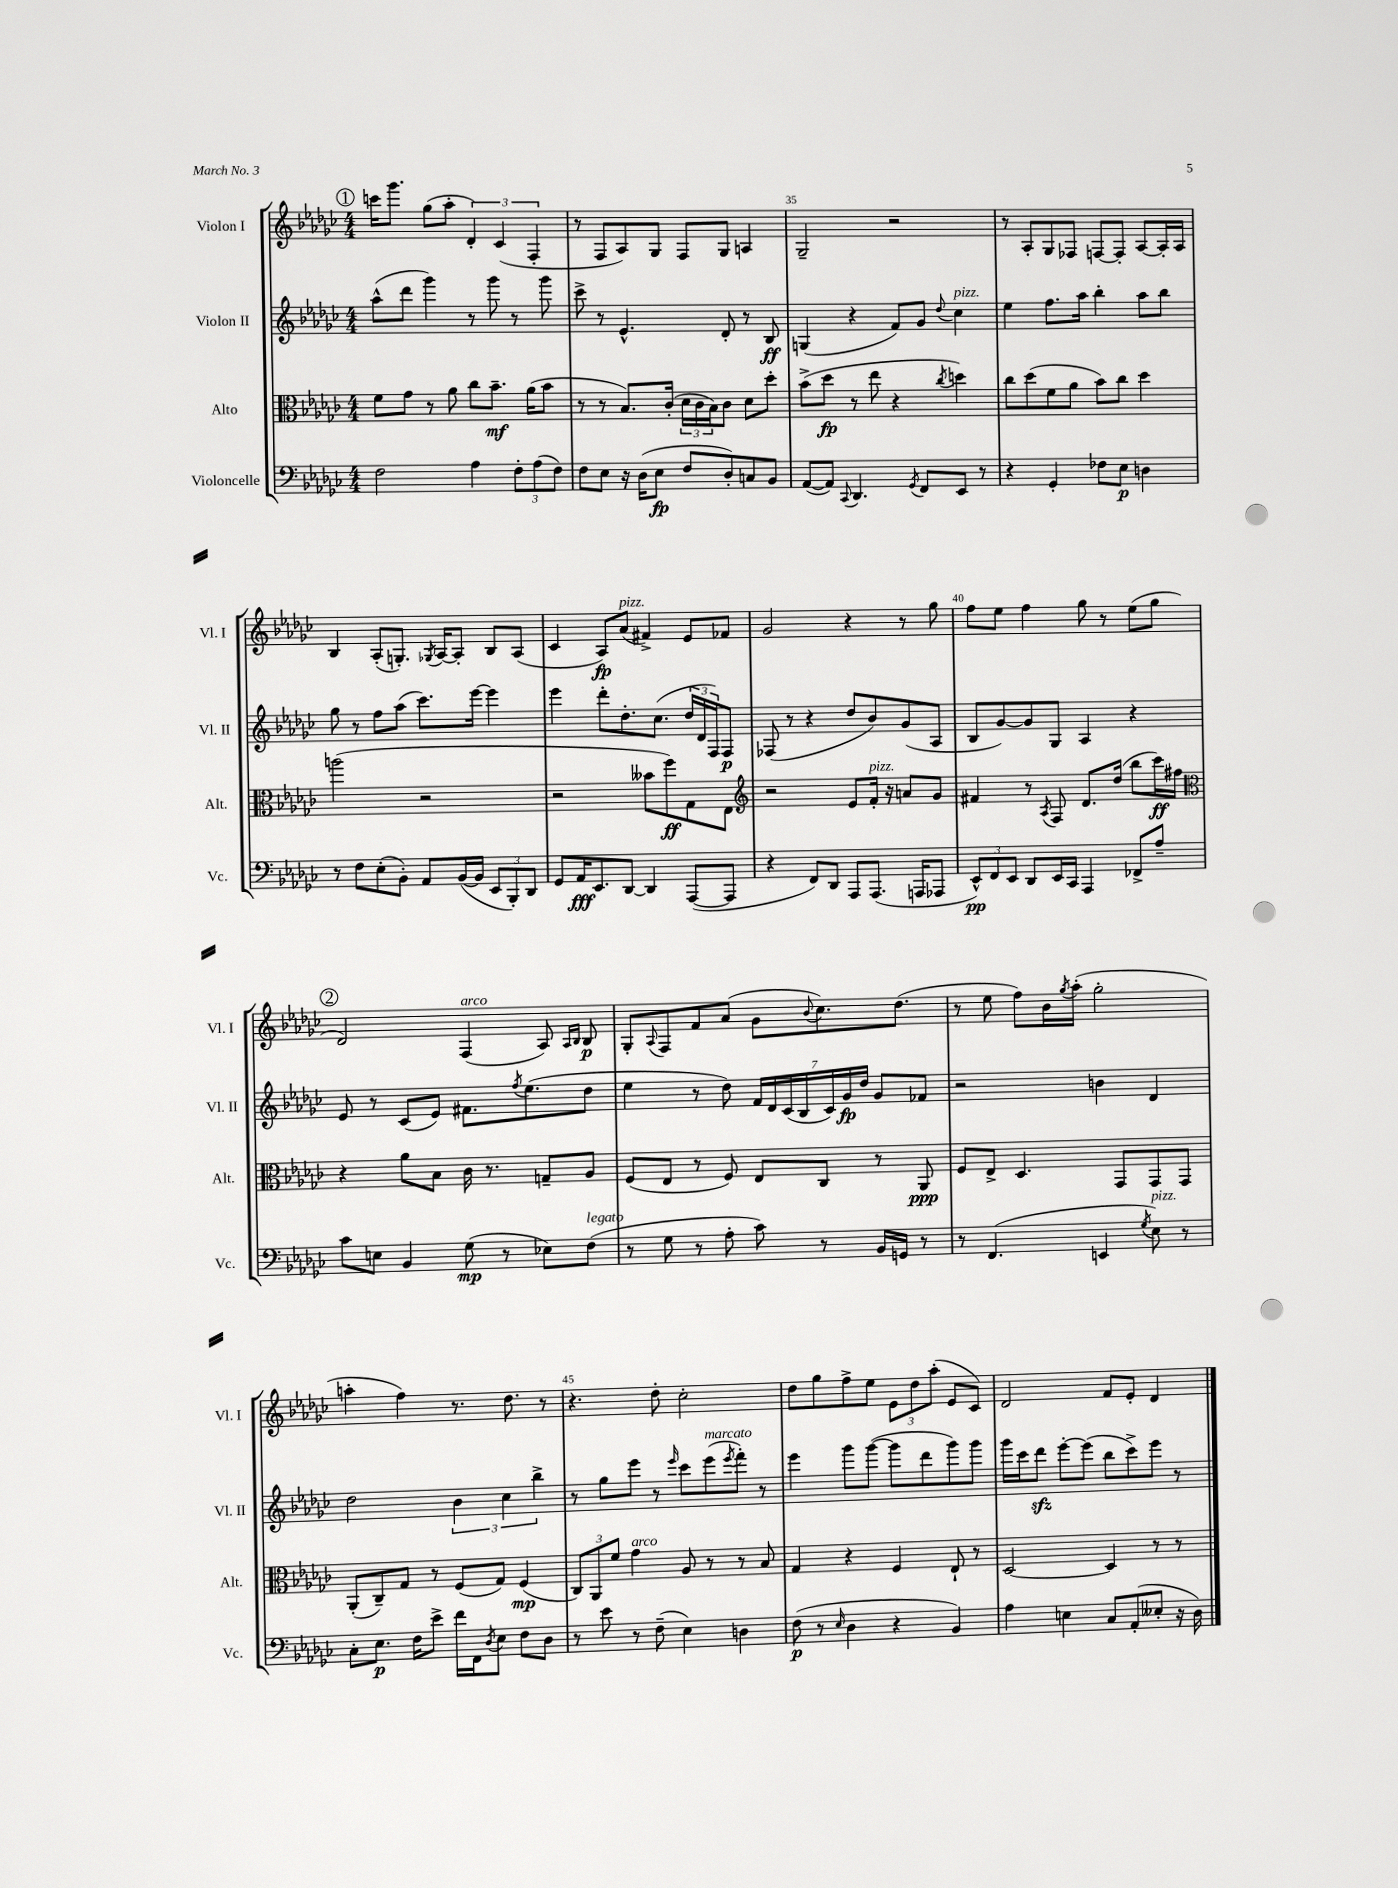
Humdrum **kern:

**kern	**dynam	**kern	**dynam	**kern	**dynam	**kern	**dynam
*part4	*part4	*part3	*part3	*part2	*part2	*part1	*part1
*staff4	*staff4	*staff3	*staff3	*staff2	*staff2	*staff1	*staff1
*I"Violoncelle	*	*I"Alto	*	*I"Violon II	*	*I"Violon I	*
*I'Vc.	*	*I'Alt.	*	*I'Vl. II	*	*I'Vl. I	*
*clefF4	*	*clefC3	*	*clefG2	*	*clefG2	*
*k[b-e-a-d-g-c-]	*	*k[b-e-a-d-g-c-]	*	*k[b-e-a-d-g-c-]	*	*k[b-e-a-d-g-c-]	*
*M4/4	*	*M4/4	*	*M4/4	*	*M4/4	*
!!LO:REH:place=s1:t=1
=33	=33	=33	=33	=33	=33	=33	=33
2F\	.	8f\L	.	(8aa-^^\L	.	16cccn\KL	.
.	.	.	.	.	.	8.ggg-\J	.
.	.	8g-\J	.	8ddd-\J	.	.	.
.	.	8r	.	4ggg-\)	.	(8gg-\L	.
.	.	8a-\	.	.	.	8aa-'\J	.
4A-\	.	8cc-\L	.	8r	.	6d-'/)	.
.	.	8.b-~\J	mf	8ggg-\	.	.	.
.	.	.	.	.	.	(6c-/	.
12F'\L	.	.	.	8r	.	.	.
.	.	(16a-\KL	.	.	.	.	.
(12A-\	.	.	.	.	.	6F'/	.
.	.	8b-\J	.	8ggg-\	.	.	.
12F\J)	.	.	.	.	.	.	.
=34	=34	=34	=34	=34	=34	=34	=34
8F\L	.	8r	.	8ccc-^\	.	8r	.
8E-\J	.	8r	.	8r	.	8F/L	.
16r	.	8.B-/L)	.	4.e-^^/	.	8A-/)	.
(16D-\KL	.	.	.	.	.	.	.
8E-\J	fp	.	.	.	.	8G-/J	.
.	.	(16c-'/Jk	.	.	.	.	.
8F/L	.	24d-\LL	.	.	.	8F/L	.
.	.	24c-\	.	.	.	.	.
.	.	24B-\J)	.	.	.	.	.
8D-'/)	.	8c-\J	.	8d-'/	.	8G-/J	.
8Cn/	.	8d-\L	.	8r	.	4An/	.
8BB-/J	.	8dd-'\J	.	8B-/	ff	.	.
=35	=35	=35	=35	=35	=35	=35	=35
([8AA-/L	.	(8b-^\L	.	(4Gn/	.	2G-~/	.
8AA-/J])	.	8dd-\J	fp	.	.	.	.
8qqCC-/	.	.	.	.	.	.	.
4.DD-/	.	8r	.	4r	.	.	.
.	.	8ee-\	.	.	.	.	.
.	.	4r	.	8f/L)	.	2r	.
8qGG-/	.	.	.	.	.	.	.
8FF/L	.	.	.	8g-/J	.	.	.
.	.	8qcc-/	.	8qqdd-/	.	.	.
!	!	!	!	!LO:TX:a:i:t=pizz.	!	!	!
8EE-/J	.	4ddn\)	.	4cc-\	.	.	.
8r	.	.	.	.	.	.	.
=36	=36	=36	=36	=36	=36	=36	=36
4r	.	8cc-\L	.	4ee-\	.	8r	.
.	.	(8dd-\	.	.	.	8A-'/L	.
4GG-'/	.	8f\	.	8.ff\L	.	8G-/	.
.	.	8a-\J	.	.	.	8F-X/J	.
.	.	.	.	16aa-\Jk	.	.	.
8F-X\L	.	8b-\L)	.	4bb-'\	.	[8Fn/L	.
8E-\J	p	8cc-\J	.	.	.	8F'/J]	.
4Dn\	.	4dd-\	.	8aa-\L	.	[8A-/L	.
.	.	.	.	8bb-\J	.	16A-'/L]	.
.	.	.	.	.	.	16A-/JJ	.
!!LO:LB:g=z
=37	=37	=37	=37	=37	=37	=37	=37
8r	.	(2aan\	.	8gg-\	.	4B-/	.
8F\L	.	.	.	8r	.	.	.
(8E-'\	.	.	.	8ff\L	.	(8A-'/L	.
8BB-'\J)	.	.	.	(8aa-\J	.	8.Gn'/J)	.
8AA-/L	.	2r	.	8.ccc-\L)	.	.	.
.	.	.	.	.	.	8qG-X/	.
.	.	.	.	.	.	[16A-/KL	.
([16BB-/L	.	.	.	.	.	8A-'/J]	.
16BB-/JJ]	.	.	.	[16eee-\Jk	.	.	.
12EE-/L	.	.	.	4eee-\]	.	8B-/L	.
12BBB-'/)	.	.	.	.	.	.	.
.	.	.	.	.	.	(8A-/J	.
12DD-/J	.	.	.	.	.	.	.
=38	=38	=38	=38	=38	=38	=38	=38
8GG-/L	.	2r	.	4eee-\	.	4c-/	.
16AA-/K	fff	.	.	.	.	.	.
8.EE-/	.	.	.	.	.	.	.
.	.	.	.	8ddd-'\L	.	8A-/L)	fp
!	!	!	!	!	!	!LO:TX:a:i:t=pizz.	!
[8DD-/J	.	.	.	8.dd-'\	.	(8a-/J	.
4DD-/]	.	8b--X\L	.	.	.	4f#X^/)	.
.	.	.	.	(8.cc-\J	.	.	.
.	.	8ff\)	ff	.	.	.	.
([8AAA-/L	.	8G-\	.	24dd-/LL	.	8e-/L	.
.	.	.	.	24d-/	.	.	.
.	.	.	.	24F/J)	.	.	.
8AAA-/J]	.	8E-\J	.	8F/J	p	8f-X/J	.
=39	=39	=39	=39	=39	=39	=39	=39
*	*	*clefG2	*	*	*	*	*
4r	.	2r	.	(8F-X/	.	2g-/	.
.	.	.	.	8r	.	.	.
8FF/L)	.	.	.	4r	.	.	.
8DD-/J	.	.	.	.	.	.	.
8AAA-/L	.	8e-/L	.	8dd-/L	.	4r	.
!	!	!LO:TX:a:i:t=pizz.	!	!	!	!	!
(8.AAA-/J	.	16f'/Jk	.	8b-/)	.	.	.
.	.	16r	.	.	.	.	.
.	.	8an/L	.	(8g-/	.	8r	.
16AAAn/KL	.	.	.	.	.	.	.
8AAA-X/J	.	8g-/J	.	8A-/J	.	8gg-\	.
=40	=40	=40	=40	=40	=40	=40	=40
12EE-^^/L)	pp	4f#X/	.	8B-/L	.	8ff\L	.
12FF/	.	.	.	.	.	.	.
.	.	.	.	[8g-/)	.	8ee-\J	.
12EE-/J	.	.	.	.	.	.	.
8DD-/L	.	8r	.	8g-/]	.	4ff\	.
.	.	8qA-/	.	.	.	.	.
16EE-/L	.	8F/	.	8G-/J	.	.	.
16CC-/JJ	.	.	.	.	.	.	.
4AAA-/	.	8.d-/L	.	4A-/	.	8gg-\	.
.	.	.	.	.	.	8r	.
.	.	(16dd-/Jk	.	.	.	.	.
8FF-X^/L	.	8bb-\L	.	4r	.	(8ee-\L	.
8A-~/J	.	16ccc-\L)	ff	.	.	8gg-\J	.
.	.	16ff#X\JJ	.	.	.	.	.
!!LO:LB:g=z
!!LO:REH:place=s1:t=2
=41	=41	=41	=41	=41	=41	=41	=41
*	*	*clefC3	*	*	*	*	*
8c-\L	.	4r	.	8e-/	.	2d-/)	.
8En\J	.	.	.	8r	.	.	.
4BB-/	.	8a-\L	.	(8c-/L	.	.	.
.	.	8B-\J	.	8e-/J)	.	.	.
!	!	!	!	!	!	!LO:TX:a:i:t=arco	!
(8G-\	mp	16c-\	.	8.f#X\L	.	(4F/	.
.	.	8.r	.	.	.	.	.
8r	.	.	.	.	.	.	.
.	.	.	.	8qff/	.	.	.
.	.	.	.	(8.ee-\	.	.	.
8E-X\L)	.	8Gn~/L	.	.	.	8A-/)	.
.	.	.	.	.	.	16qqA-/LL	.
.	.	.	.	.	.	16qqB-/JJ	.
!LO:TX:a:i:t=legato	!	!	!	!	!	!	!
(8F\J	.	8A-/J	.	8dd-\J	.	8B-/	p
=42	=42	=42	=42	=42	=42	=42	=42
8r	.	(8F/L	.	4ee-\	.	8G-'/L	.
.	.	.	.	.	.	8qqA-/	.
8G-\	.	8E-/J	.	.	.	8F/	.
8r	.	8r	.	8r	.	8f/	.
8A-'\	.	8F/)	.	8dd-\)	.	(8a-/J	.
8c-\)	.	8E-/L	.	28f/LL	.	8g-\L	.
.	.	.	.	28d-/	.	.	.
.	.	.	.	(28c-/	.	.	.
.	.	.	.	28B-/	.	.	.
.	.	.	.	.	.	8qqb-/	.
8r	.	8C-/J	.	.	.	8.cc-\)	.
.	.	.	.	28c-/)	.	.	.
.	.	.	.	28g-/	fp	.	.
.	.	.	.	28dd-/JJ	.	.	.
16BB-/LL	.	8r	.	8g-/L	.	.	.
16GGn/JJ	.	.	.	.	.	(8.dd-\J	.
8r	.	8AA-/	ppp	8f-X/J	.	.	.
=43	=43	=43	=43	=43	=43	=43	=43
8r	.	8F/L	.	2r	.	8r	.
(4.FF/	.	8E-^/J	.	.	.	8ee-\	.
.	.	4.D-/	.	.	.	8ff\L)	.
.	.	.	.	.	.	16b-\L	.
.	.	.	.	.	.	8qgg-/	.
.	.	.	.	.	.	(16aa-'\JJ	.
4EEn/	.	.	.	4bn\	.	2gg-'\	.
.	.	8GG-/L	.	.	.	.	.
8qG-/	.	.	.	.	.	.	.
!LO:TX:a:i:t=pizz.	!	!	!	!	!	!	!
8E-\)	.	8GG-/	.	4d-/	.	.	.
8r	.	8GG-/J	.	.	.	.	.
!!LO:LB:g=z
=44	=44	=44	=44	=44	=44	=44	=44
8C-'\L	.	(8AA-'/L	.	2dd-\	.	4aan'\	.
8.E-\J	p	8C-~/)	.	.	.	.	.
.	.	8G-/J	.	.	.	4ff\)	.
16F\KL	.	.	.	.	.	.	.
8e-^\J	.	8r	.	.	.	.	.
16f\LL	.	(8F/L	.	6b-\	.	8.r	.
16FF\J	.	.	.	.	.	.	.
8qD-/	.	.	.	.	.	.	.
8E-\J	.	8G-/J)	.	.	.	.	.
.	.	.	.	6cc-\	.	.	.
.	.	.	.	.	.	8.dd-\	.
8F\L	.	(4F/	mp	.	.	.	.
.	.	.	.	6bb-^\	.	.	.
8D-\J	.	.	.	.	.	8r	.
=45	=45	=45	=45	=45	=45	=45	=45
8r	.	12C-/L)	.	8r	.	4.r	.
.	.	12AA-/	.	.	.	.	.
8e-\	.	.	.	8gg-\L	.	.	.
.	.	12f/J	.	.	.	.	.
!	!	!LO:TX:a:i:t=arco	!	!	!	!	!
8r	.	4g-\	.	8eee-\J	.	.	.
(8F~\	.	.	.	8r	.	8dd-'\	.
.	.	.	.	16qqeee-/	.	.	.
4E-\)	.	8A-/	.	8ccc-\L	.	2cc-'\	.
!	!	!	!	!LO:TX:a:i:t=marcato	!	!	!
.	.	8r	.	(8eee-\	.	.	.
.	.	.	.	8qeee-/	.	.	.
4Dn\	.	8r	.	8fff'\J)	.	.	.
.	.	8B-/	.	8r	.	.	.
=46	=46	=46	=46	=46	=46	=46	=46
(8F\	p	4G-/	.	4eee-\	.	8dd-\L	.
8r	.	.	.	.	.	8gg-\	.
16qqE-/	.	.	.	.	.	.	.
4D-\	.	4r	.	8ggg-\L	.	8ff^\	.
.	.	.	.	([8ggg-\J	.	8ee-\J	.
4r	.	4F/	.	8ggg-\L]	.	12e-\L	.
.	.	.	.	.	.	12dd-\	.
.	.	.	.	8ddd-\	.	.	.
.	.	.	.	.	.	(12aa-'\J	.
4BB-/)	.	8E-`/	.	8ggg-\)	.	8e-/L	.
.	.	8r	.	8ggg-\J	.	8c-/J)	.
=47	=47	=47	=47	=47	=47	=47	=47
4A-\	.	[2D-/	.	16ggg-\LL	.	2d-/	.
.	.	.	.	16ccc-\J	.	.	.
.	.	.	.	8ddd-zz\J	.	.	.
4En\	.	.	.	[8eee-'\L	.	.	.
.	.	.	.	(8eee-\J]	.	.	.
8C-/L	.	4D-/]	.	8bb-\L	.	8f/L	.
(8AA-'/	.	.	.	8ccc-^\)	.	8e-'/J	.
8E--X'/J	.	8r	.	8eee-\J	.	4d-/	.
16r	.	8r	.	8r	.	.	.
16D-\)	.	.	.	.	.	.	.
==	==	==	==	==	==	==	==
*-	*-	*-	*-	*-	*-	*-	*-
